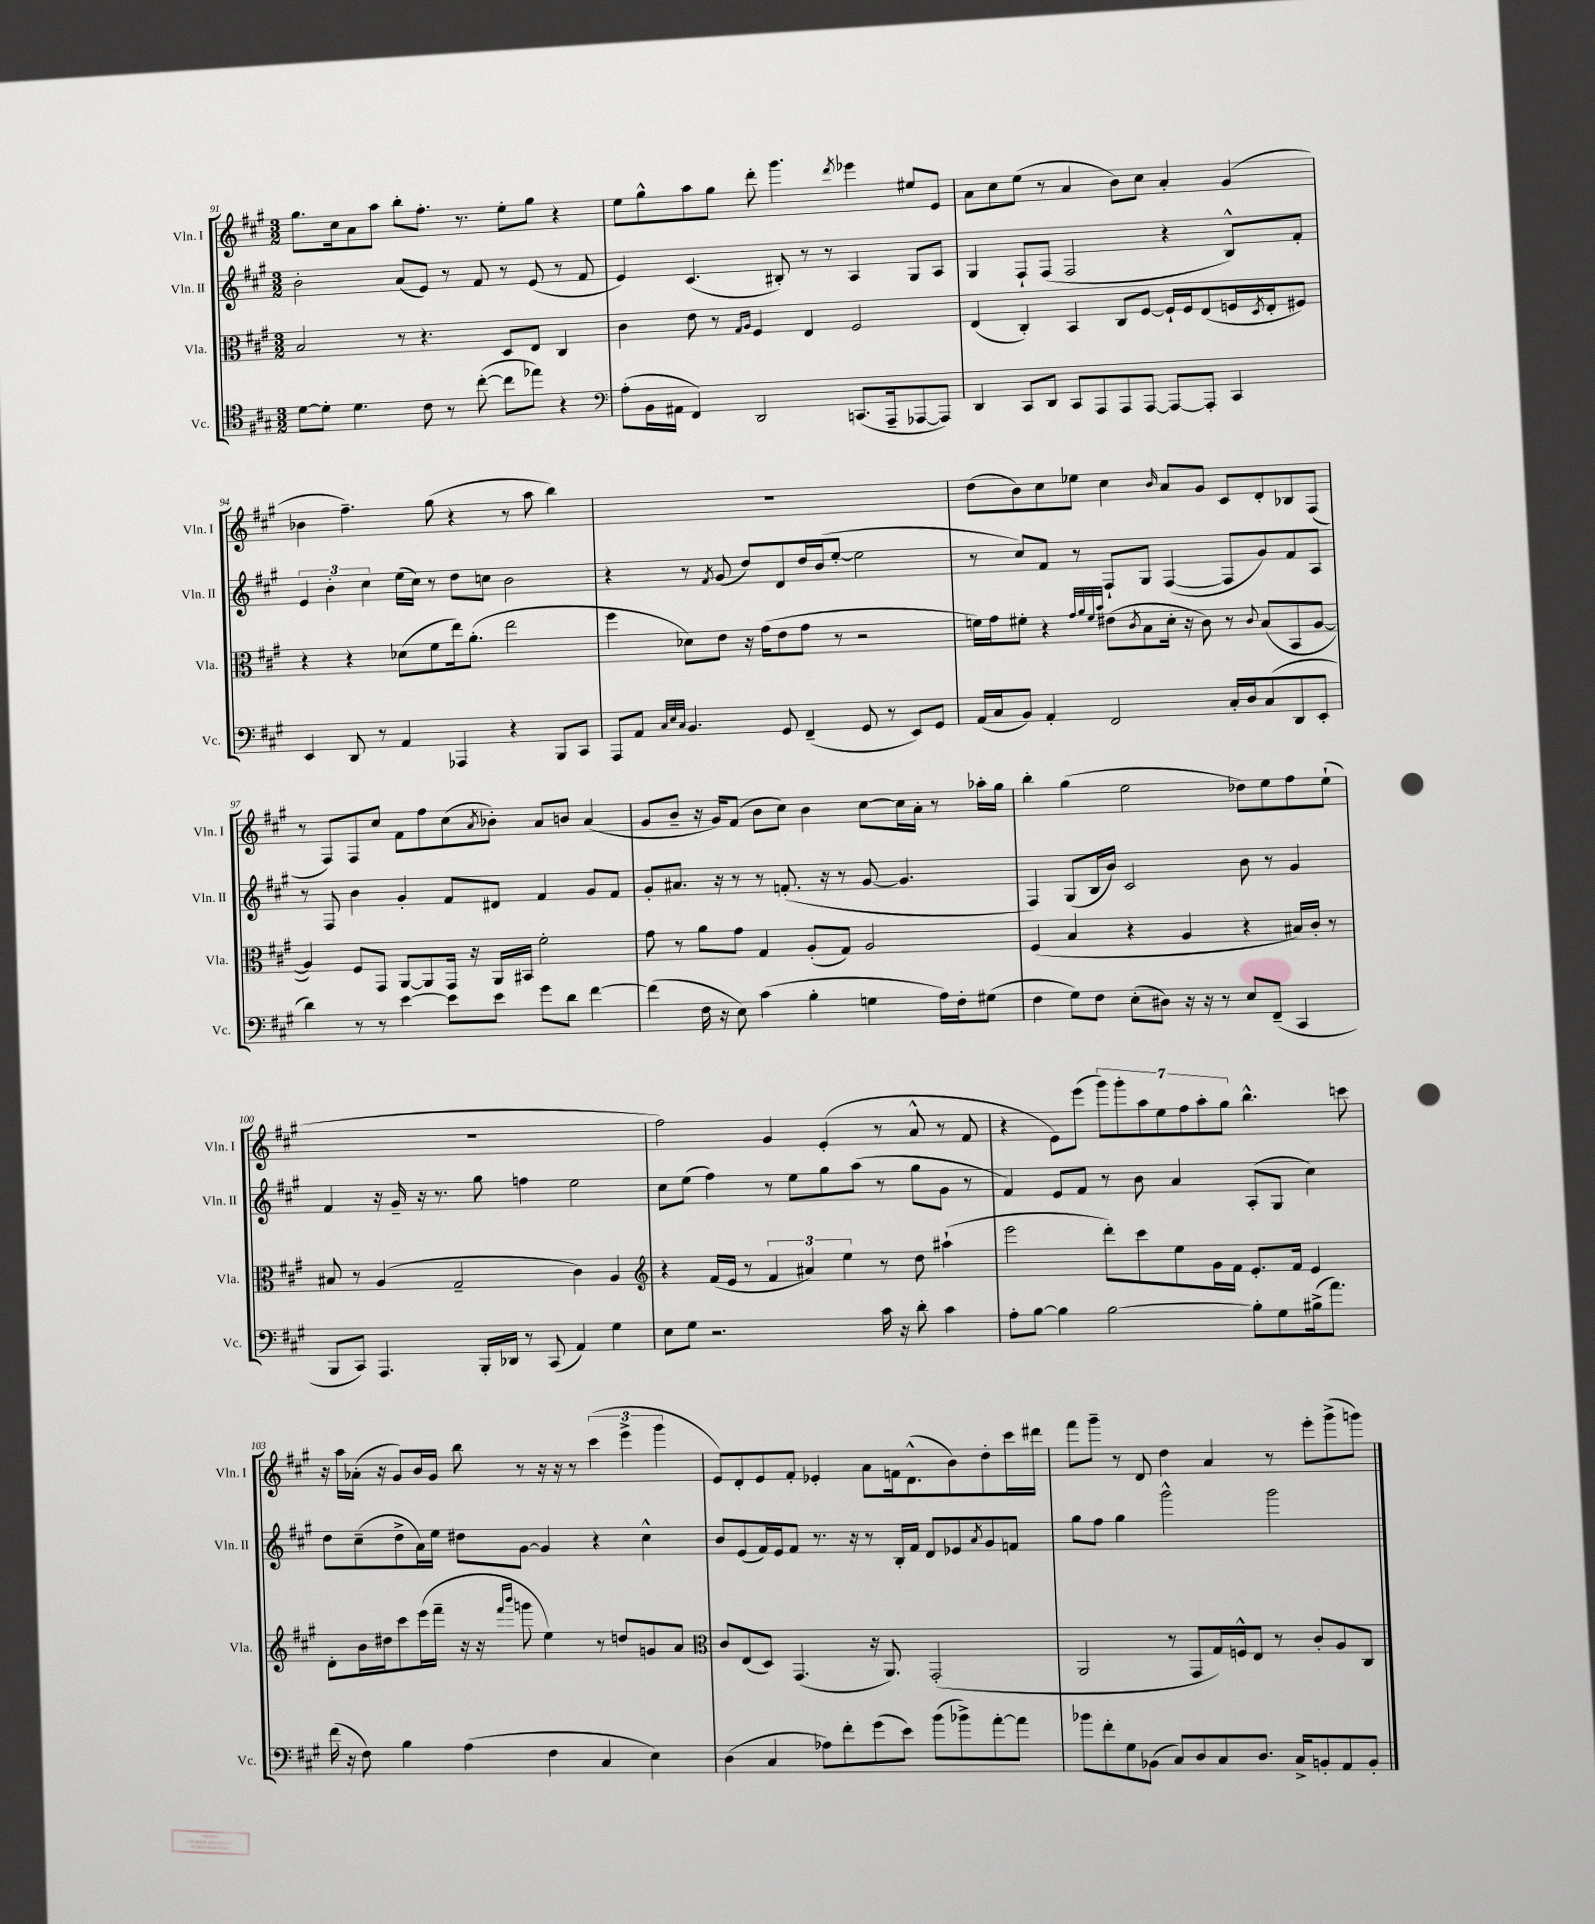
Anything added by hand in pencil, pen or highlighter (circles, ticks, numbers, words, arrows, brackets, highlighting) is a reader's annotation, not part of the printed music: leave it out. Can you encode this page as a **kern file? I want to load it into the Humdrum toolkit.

**kern	**kern	**kern	**kern
*part4	*part3	*part2	*part1
*staff4	*staff3	*staff2	*staff1
*I"Vc.	*I"Vla.	*I"Vln. II	*I"Vln. I
*I'Vc.	*I'Vla.	*I'Vln. II	*I'Vln. I
*clefC4	*clefC3	*clefG2	*clefG2
*k[f#c#g#]	*k[f#c#g#]	*k[f#c#g#]	*k[f#c#g#]
*M3/2	*M3/2	*M3/2	*M3/2
=91	=91	=91	=91
[8d\L	2B/	2b'\	8.gg#\L
8d'\J]	.	.	.
.	.	.	16cc#\k
4.d\	.	.	8a\
.	.	.	8aa\J
.	8r	(8a/L	8bb'\L
8c#\	4.r	8e/J)	8.ff#'\J
8r	.	8r	.
.	.	.	8.r
([8cc#'\	.	8f#/	.
8cc#\L]	8D/L	8r	8ee'\L
8ee-X\J)	8E/J	(8e/	8gg#\J
4r	4C#/	8r	4r
.	.	8f#/	.
=92	=92	=92	=92
*clefF4	*	*	*
(8A'\L	4c#\	4e/)	8ee\L
16BB\L	.	.	8gg#^^\
16AA#X\JJ	.	.	.
4FF#/)	8e\	(4.c#/	8aa\
.	8r	.	8gg#\J
.	16qqG#/LL	.	.
.	16qqA/JJ	.	.
2DD/	4F#/	.	8ddd'\
.	.	8B#X'/)	4.ggg#\
.	4E/	8r	.
.	.	8r	.
.	.	.	8qddd/
(8.CCn/L	2F#/	4A/	4eee-X\
16AAA~/k	.	.	.
[8AAA-X/	.	8G#/L	8ee#X/L
8AAA-/J])	.	8A/J	8e/J
=93	=93	=93	=93
4DD/	(4E/	4G#/	8a\L
.	.	.	8cc#\
8CC#/L	4C#'/)	8F#`/L	(8ee\J
8DD/J	.	(8F#/J	8r
8CC#/L	4BB/	2F#/	4a/
8AAA/	.	.	.
8AAA/	8C#/L	.	8b\L)
[8AAA/J	[8F#/J	.	8cc#\J
8AAA/L_	16F#`/LL]	4r	4a'/
.	16F#/J	.	.
8AAA'/J]	(8E/	.	.
4CC#/	16Fn/L	8B^^/L)	(4g#/
.	8qD/	.	.
.	16E'/J	.	.
.	8F#X/J)	8f#'/J	.
!!LO:LB:g=z
=94	=94	=94	=94
4EE/	4r	6e/	4b-X\
.	.	6b'\	.
8DD/	4r	.	4.ff#~\)
.	.	6cc#\	.
8r	.	.	.
4AA/	(8d-X\L	(16ee\LL	.
.	.	16cc#\JJ)	.
.	8f#\	8r	(8gg#\
4AAA-X/	16ee\k)	8dd\L	4r
.	(8.a'\J	.	.
.	.	8ccn\J	.
4r	2ee\	2b\	8r
.	.	.	8aa\
8BBB/L	.	.	4bb\)
8CC#/J	.	.	.
=95	=95	=95	=95
8AAA/L	4ff#\	4r	1.r
8AA/J	.	.	.
32qqC#/LLL	.	.	.
32qqE/	.	.	.
32qqC#/JJJ	.	.	.
4.BB/	8d-X\L)	8r	.
.	.	8qf#/	.
.	8e\J	(8g#/	.
.	16r	8dd/L)	.
.	(16g#\KL	.	.
8GG#/	8e\	8d/	.
(4FF#~/	8g#\J	16dd/L	.
.	.	(16b/J	.
.	8r	[8ee'/J	.
8GG#/	2r	2ee\]	.
8r	.	.	.
8EE/L)	.	.	.
8GG#/J	.	.	.
=96	=96	=96	=96
(16AA/LL	16fn\LL)	8r	(8dd\L
16C#/J	16g#\J	.	.
8BB/J)	8f#X'\J	8cc#/L)	8b\)
4AA'/	4r	8f#/J	8cc#\
.	.	8r	8ee-X\J
.	32qqg#/LLL	.	.
.	32qqa/	.	.
.	32qqf#/	.	.
.	32qqb/JJJ	.	.
2FF#/	(8e#X\L	8F#`/L	4cc#\
.	8qc#/	.	.
.	8B\	8G#/J	.
.	.	.	16qqb/
.	16d'\Jk	([4F#/	8a/L
.	16r	.	.
.	8c#\)	.	8g#/J
16C#'/LL	8r	8F#/L]	8c#/L
16D/J	.	.	.
.	8qqc#/	.	.
(8C#/	(8B/L	8g#/)	8d'/
8DD/	8BB/	8f#/	8B-X/
8EE'/J	[8A/J	8A/J	(8F#/J
!!LO:LB:g=z
=97	=97	=97	=97
4d\)	4A/])	8r	8r
.	.	8F#/	8F#/L)
8r	8F#/L	4b\	8F#/
8r	8GG#/J	.	8cc#/J
[4e\	[8AA/L	4g#'/	8f#\L
.	8AA/]	.	8ff#\
8e\L]	16GG#/Jk	8f#/L	(8cc#\
.	16r	.	.
.	.	.	8qa/
8e\J	16AA/LL	8d#X/J	8b-X'\J)
.	16BB#X/JJ	.	.
8g#\L	2f#'\	4f#/	8a/L
8d\J	.	.	8bn/J
[4f#\	.	8g#/L	(4a/
.	.	8f#/J	.
=98	=98	=98	=98
(4f#\]	8g#\	8g#'/L	8g#/L
.	8r	8.a#X/J	8b~/J
16F#\	8a\L	.	16r
16r	.	16r	16g#/KL)
8E\)	8g#\J	8r	(8f#/J
(4c#\	4G#/	8r	8b\L
.	.	(8.fn'/	8cc#\J)
4B'\	(8A'/L	.	4b\
.	.	16r	.
.	8G#/J)	8r	.
4Gn\	2A/	[8g#/	[8cc#\L
.	.	4.g#/]	16cc#\L]
.	.	.	16a'\JJ
16A\LL)	.	.	8r
16F#'\J	.	.	.
(8G#X\J	.	.	16aa-X'\LL
.	.	.	16gg#\JJ
=99	=99	=99	=99
4F#\	(4F#/	4F#/)	4bb'\
8G#\L)	4B/	(8G#/L	(4gg#\
8F#\J	.	16B/L	.
.	.	16b/JJ)	.
(8E'\L	4r	2c#/	2ee\
8D#X\J)	.	.	.
16r	4A/	.	.
16r	.	.	.
8r	.	.	.
8E/L	4r	8b\	8dd-X\L)
(8FF#~/J	.	8r	8ee\
4CC#/	16B#X/LL)	4g#/	8ff#\
.	16c#'/JJ	.	.
.	8r	.	(8ee`\J
!!LO:LB:g=z
=100	=100	=100	=100
8BBB/L	8B#X/	4f#/	1.r
8CC#/J)	8r	.	.
4.AAA/	(4A/	16r	.
.	.	16g#~/	.
.	.	16r	.
.	.	8.r	.
.	2G#~/	.	.
16BBB'/LL	.	8gg#\	.
16DD-X/JJ	.	.	.
8r	.	4ffn\	.
(8CC#/	.	.	.
4AA/)	4c#\)	2ee\	.
4G#\	4A/	.	.
=101	=101	=101	=101
*	*clefG2	*	*
8E\L	4r	8cc#\L	2ff#\)
8G#\J	.	(8ee\J	.
2.r	(16f#/LL	4ff#\)	.
.	16e/JJ	.	.
.	8r	.	.
.	6f#/	8r	4g#/
.	.	8ee\L	.
.	6a#X/)	.	.
.	.	8gg#\	(4e'/
.	6ee\	.	.
.	.	(8aa\J	.
16c#\	8r	8r	8r
16r	.	.	.
8d'\	8dd\	8gg#\L	8a^^/
4c#\	(4aa#X`\	8g#\J	8r
.	.	8r	8f#/
=102	=102	=102	=102
8A'\L	2eee\	4f#/)	4r
[8B\J	.	.	.
4B\]	.	8e/L	8e\L)
.	.	8f#/J	(8eee\J
[2B\	8ddd'\L)	8r	14ggg#\L)
.	.	.	14ggg#'\
.	8ccc#\	8b\	.
.	.	.	14aa\
.	.	.	14ee\
.	8ee\	4a/	.
.	.	.	14ff#\
.	.	.	14aa'\
.	16g#\L	.	.
.	.	.	14gg#\J
.	16f#\JJ	.	.
8B'\L]	8.e'/L	(8A'/L	4.bb^^\
8G#\	.	8G#/J	.
.	16f#/Jk	.	.
(16B#X^\k	4e/	4cc#\)	.
8.a\J)	.	.	.
.	.	.	8cccn\
!!LO:LB:g=z
=103	=103	=103	=103
(16f#\	8d'\L	8dd\L	16r
16r	.	.	16aa\LL
8F#\)	16b\L	(8cc#~\	(16a-X'\JJ
.	16dd#X\J	.	16r
4B\	8ccc#\	8dd^\	8g#/L)
.	(16eee\L	16a\L)	16b/L
.	16fff#~\JJ	16ee\JJ	16g#/JJ
(4A\	16r	8dd#X\L	8bb\
.	16r	.	.
.	16qqfff#/LL	.	.
.	16qqbbb/JJ	.	.
.	8gggn\	[8g#\J	8r
4F#\	4ee\)	4g#/]	16r
.	.	.	16r
.	.	.	8r
4C#/	8r	4r	(6ccc#\
.	8ddn/L	.	.
.	.	.	6eee^\
4E\)	8gn/	4cc#^^\	.
.	.	.	6ggg#\
.	8a/J	.	.
=104	=104	=104	=104
*	*clefC3	*	*
(4D\	8c#/L	8b/L	8e/L)
.	(8E/	(8e/	8d'/
4C#/	8D/J)	16f#/L)	8e/
.	.	16e/J	.
.	(4.GG#/	8f#/J	8f#'/J
8A-X\L)	.	8.r	4e-X'/
8f#'\	.	.	.
.	.	16r	.
(8g#\	16r	8r	8a\L
.	8.AA/)	.	.
8e\J)	.	16B'/LL	16fn\k
.	.	16f#/JJ	(8.d^^\
(8b\L	(2GG#'/	8d/L	.
8b-X^\)	.	8e-X/	8b\)
.	.	8qa/	.
[8a'\	.	8g#/	8dd'\
8a\J]	.	8fn/J	16ccc#\L
.	.	.	16ddd#X\JJ
=105	=105	=105	=105
8b-X\L	2AA/	8gg#\L	8fff#\L
8f#'\	.	8ff#\J	8ggg#~\J
8G#\	.	4gg#\	8r
(8BB-X\J	.	.	8d/
8C#/L)	8r	2ggg#^^\	4dd\
8D/	8GG#/L	.	.
8C#/	16G#/L)	.	4a/
.	16Fn^^/J	.	.
8.D/J	8E/J	.	.
.	8r	2ggg#\	8r
16C#^/KL	.	.	.
8BBn'/	8c#'/L	.	8eee'\L
8AA/	8A/	.	(8ggg#^\
8BB'/J	8C#/J	.	8gggn\J)
==	==	==	==
*-	*-	*-	*-
